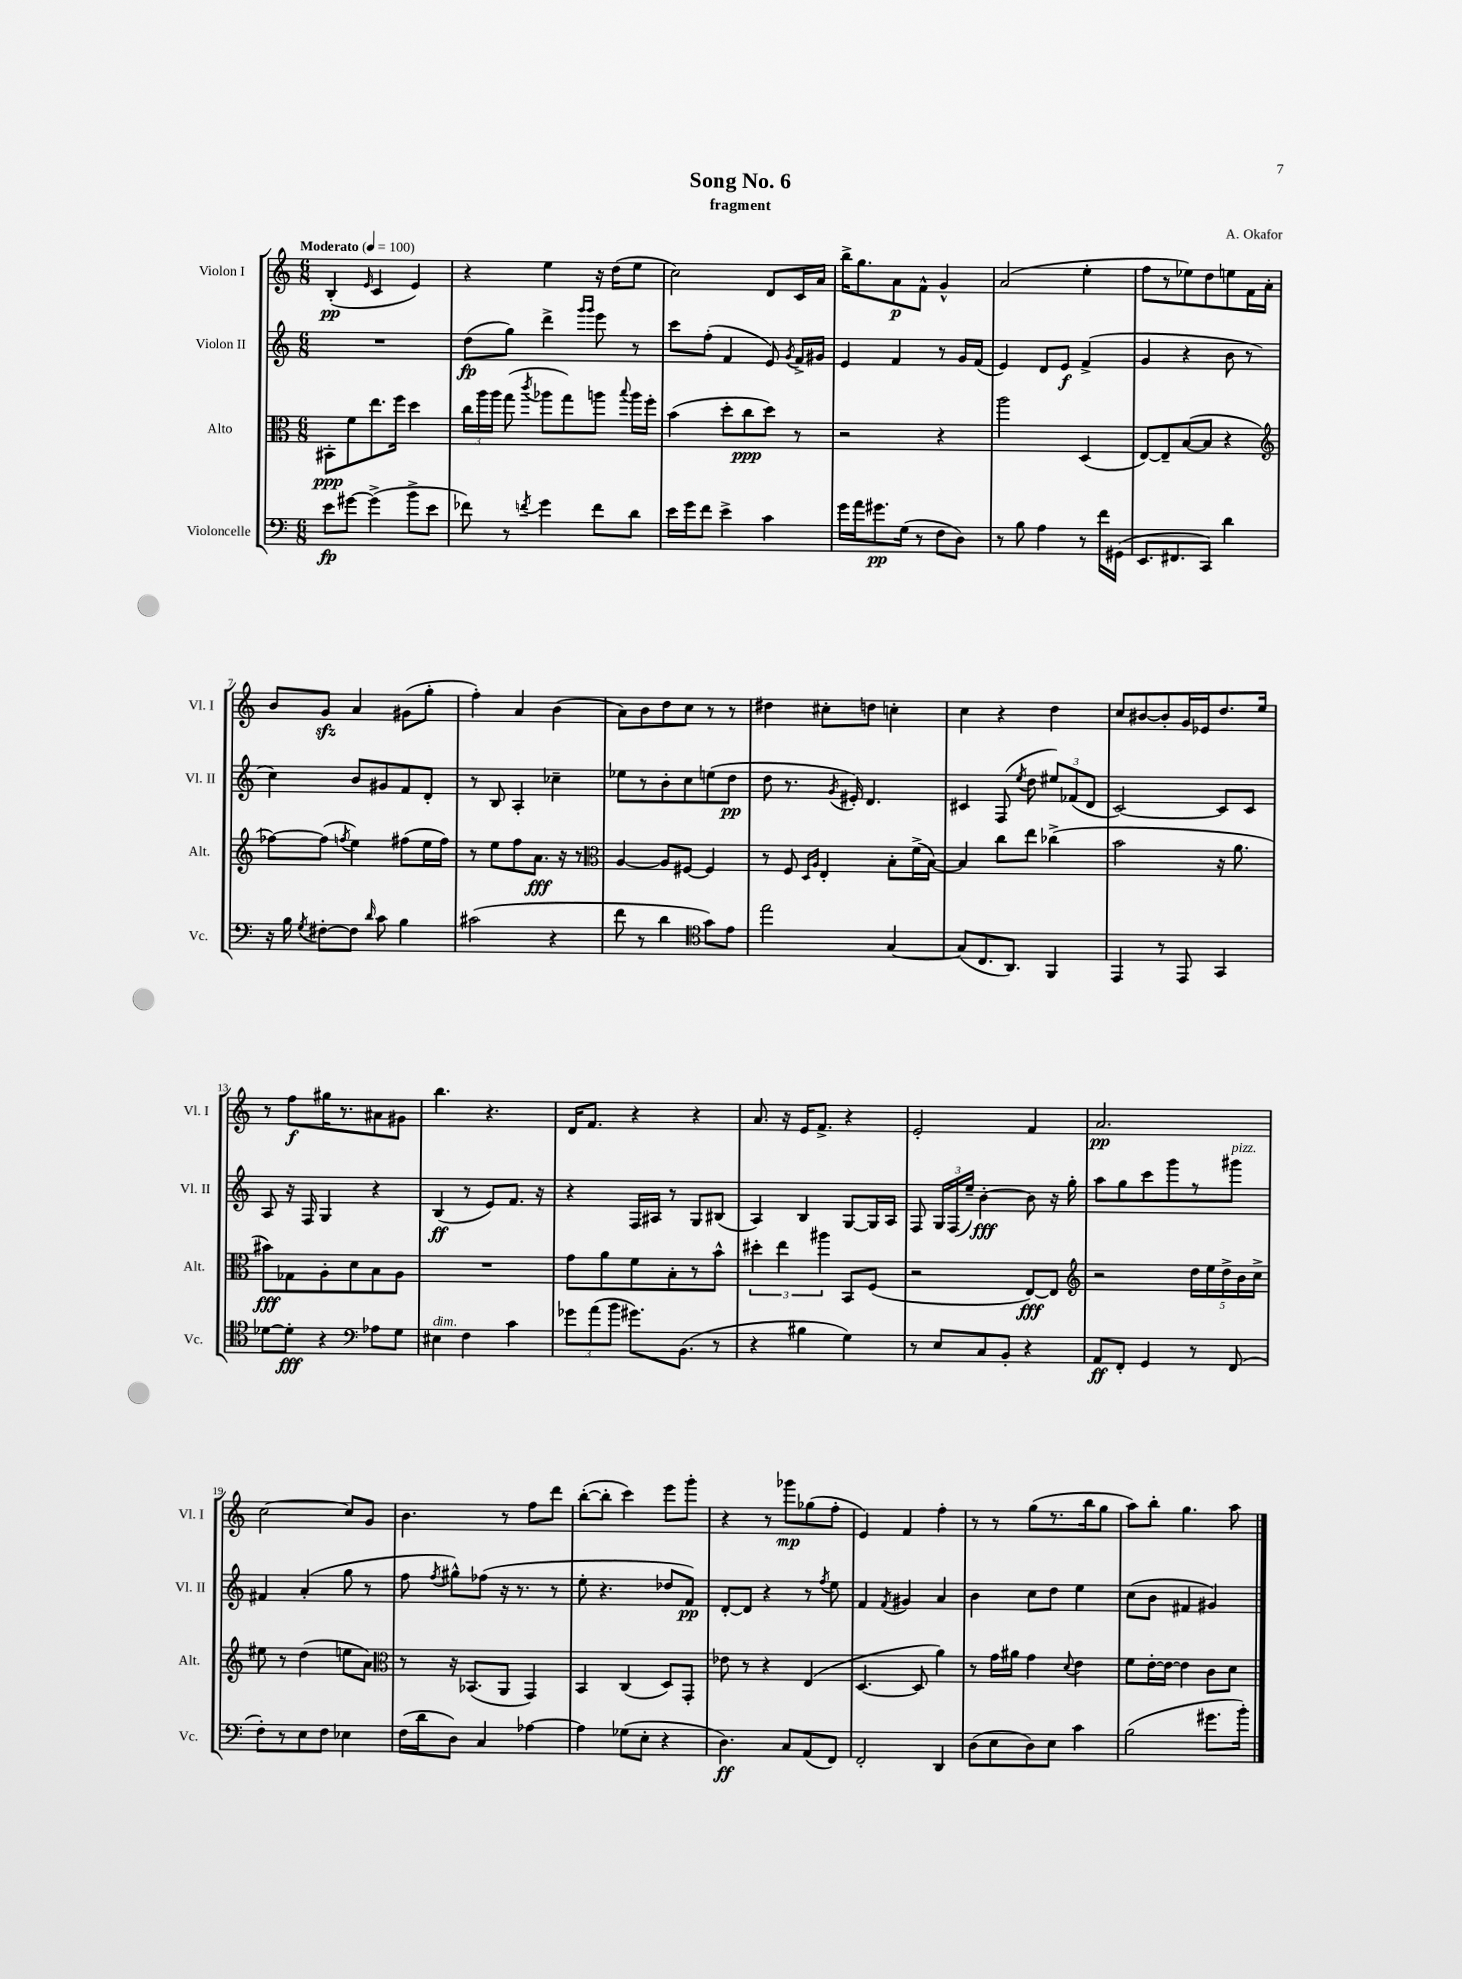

**kern	**dynam	**kern	**dynam	**kern	**dynam	**kern	**dynam
*part4	*part4	*part3	*part3	*part2	*part2	*part1	*part1
*staff4	*staff4	*staff3	*staff3	*staff2	*staff2	*staff1	*staff1
*I"Violoncelle	*	*I"Alto	*	*I"Violon II	*	*I"Violon I	*
*I'Vc.	*	*I'Alt.	*	*I'Vl. II	*	*I'Vl. I	*
*clefF4	*	*clefC3	*	*clefG2	*	*clefG2	*
*k[]	*	*k[]	*	*k[]	*	*k[]	*
*M6/8	*	*M6/8	*	*M6/8	*	*M6/8	*
*MM100	*	*MM100	*	*MM100	*	*MM100	*
=1	=1	=1	=1	=1	=1	=1	=1
!	!	!	!	!	!	!LO:TX:a:B:t=Moderato	!
8e\L	fp	8BB#X'\L	ppp	2.r	.	(4B'/	pp
[8g#X\J	.	8f\	.	.	.	.	.
.	.	.	.	.	.	16qqe/	.
(4g#^\]	.	8.ee\	.	.	.	4c/	.
.	.	16ff\Jk	.	.	.	.	.
8b^\L	.	4dd\	.	.	.	4e/)	.
8e\J	.	.	.	.	.	.	.
=2	=2	=2	=2	=2	=2	=2	=2
8f-X\)	.	24cc\LL	.	(8dd\L	fp	4r	.
.	.	24aa\	.	.	.	.	.
.	.	24aa\JJ	.	.	.	.	.
8r	.	(8gg\	.	8gg\J)	.	.	.
8qfn/	.	8qccc/	.	.	.	.	.
4g\	.	8aa-X\L	.	4ddd^\	.	4ee\	.
.	.	8gg\)	.	.	.	.	.
.	.	.	.	16qqggg/LL	.	.	.
.	.	.	.	16qqggg/JJ	.	.	.
8f\L	.	8aan\J	.	8eee\	.	16r	.
.	.	.	.	.	.	(16dd\KL	.
.	.	8qqbb/	.	.	.	.	.
8d\J	.	16aa\LL	.	8r	.	8ee\J	.
.	.	16ff'\JJ	.	.	.	.	.
=3	=3	=3	=3	=3	=3	=3	=3
16e\LL	.	(4b\	.	8ccc\L	.	2cc\)	.
16g\J	.	.	.	.	.	.	.
8f\J	.	.	.	(8ff'\J	.	.	.
4e^\	.	8dd'\L	.	4f/	.	.	.
.	.	8cc\	ppp	.	.	.	.
4c\	.	8dd\J)	.	8e/)	.	8d/L	.
.	.	.	.	8qg/	.	.	.
.	.	8r	.	16f^/LL	.	16c/L	.
.	.	.	.	16g#X/JJ	.	16a/JJ	.
=4	=4	=4	=4	=4	=4	=4	=4
16g\LL	.	2r	.	4e/	.	16bb^\KL	.
16a\J	.	.	.	.	.	8.gg\	.
8.g#X\	pp	.	.	.	.	.	.
.	.	.	.	4f/	.	8a\	p
(16G\Jk	.	.	.	.	.	.	.
8r	.	.	.	.	.	8f^^\J	.
8F\L	.	4r	.	8r	.	4g^^/	.
8D\J)	.	.	.	16g/LL	.	.	.
.	.	.	.	(16f/JJ	.	.	.
=5	=5	=5	=5	=5	=5	=5	=5
8r	.	2aa\	.	4e/)	.	(2a/	.
8B\	.	.	.	.	.	.	.
4A\	.	.	.	8d/L	.	.	.
.	.	.	.	8e/J	f	.	.
8r	.	(4D/	.	(4f^/	.	4ee'\	.
16f\LL	.	.	.	.	.	.	.
(16GG#X\JJ	.	.	.	.	.	.	.
=6	=6	=6	=6	=6	=6	=6	=6
8.EE/L	.	[8E/L)	.	4g/	.	8ff\L	.
.	.	8E~/]	.	.	.	8r	.
8.FF#X/	.	.	.	.	.	.	.
.	.	([8B/	.	4r	.	8ee-X\)	.
8CC/J)	.	8B/J]	.	.	.	8dd\	.
4d\	.	4r	.	8b\	.	8een\	.
.	.	.	.	8r	.	16f\L	.
.	.	.	.	.	.	16a'\JJ	.
!!LO:LB:g=z
=7	=7	=7	=7	=7	=7	=7	=7
*	*	*clefG2	*	*	*	*	*
16r	.	[8ff-X\L)	.	4cc\)	.	8b/L	.
16B\	.	.	.	.	.	.	.
8qG/	.	.	.	.	.	.	.
[8F#X'\L	.	(8ff-\J]	.	.	.	8gzz/J	.
.	.	8qffn/	.	.	.	.	.
8F#\J]	.	4ee\)	.	8b/L	.	4a/	.
16qqd/	.	.	.	.	.	.	.
8c\	.	.	.	8g#X/	.	.	.
4B\	.	(8ff#X\L	.	8f/	.	(8g#X\L	.
.	.	16ee\L	.	8d'/J	.	8gg'\J	.
.	.	16ff#\JJ)	.	.	.	.	.
=8	=8	=8	=8	=8	=8	=8	=8
(2c#X\	.	8r	.	8r	.	4ff'\)	.
.	.	8ee\L	.	8B/	.	.	.
.	.	8ff\	.	4A'/	.	4a/	.
.	.	8.a\J	fff	.	.	.	.
4r	.	.	.	4cc-X~\	.	(4b\	.
.	.	16r	.	.	.	.	.
.	.	8r	.	.	.	.	.
=9	=9	=9	=9	=9	=9	=9	=9
*	*	*clefC3	*	*	*	*	*
8f\	.	[4A/	.	8ee-X\L	.	8a\L)	.
8r	.	.	.	8r	.	8b\	.
4d\	.	8A/L]	.	8b'\	.	8dd\	.
.	.	[8F#X/J	.	8cc\	.	8cc\J	.
*clefC4	*	*	*	*	*	*	*
8g\L)	.	4F#/]	.	(8een\	.	8r	.
8e\J	.	.	.	8dd\J	pp	8r	.
=10	=10	=10	=10	=10	=10	=10	=10
2ee\	.	8r	.	8dd\	.	4dd#X\	.
.	.	8F/	.	8.r	.	.	.
.	.	16qqD/LL	.	.	.	.	.
.	.	16qqA/JJ	.	.	.	.	.
.	.	4E'/	.	.	.	8cc#X'\L	.
.	.	.	.	8qg/	.	.	.
.	.	.	.	16e#X'/)	.	.	.
.	.	.	.	4.d/	.	8ddn\J	.
[4G/	.	8B'\L	.	.	.	4ccn'\	.
.	.	(16f^\L	.	.	.	.	.
.	.	[16B\JJ)	.	.	.	.	.
=11	=11	=11	=11	=11	=11	=11	=11
(8G/L]	.	4B/]	.	4c#X/	.	4cc\	.
8.C/	.	.	.	.	.	.	.
.	.	8cc\L	.	(8F/	.	4r	.
8.AA/J)	.	.	.	.	.	.	.
.	.	.	.	8qee/	.	.	.
.	.	8ee\J	.	8dd\	.	.	.
4FF/	.	(4cc-X^\	.	12ee#X/L)	.	4dd\	.
.	.	.	.	(12f-X/	.	.	.
.	.	.	.	12d/J	.	.	.
=12	=12	=12	=12	=12	=12	=12	=12
4EE/	.	2b\	.	[2c/)	.	8cc/L	.
.	.	.	.	.	.	[8b#X/	.
8r	.	.	.	.	.	8b#'/]	.
8EE/	.	.	.	.	.	16g/L	.
.	.	.	.	.	.	16e-X/J	.
4GG/	.	16r	.	8c/L]	.	8.dd/	.
.	.	8.a\	.	.	.	.	.
.	.	.	.	8c/J	.	.	.
.	.	.	.	.	.	16ee/Jk	.
!!LO:LB:g=z
=13	=13	=13	=13	=13	=13	=13	=13
[8d-X\L	.	8b#X\L)	fff	8A/	.	8r	.
8d-'\J]	fff	8G-X\	.	16r	.	8ff\L	f
.	.	.	.	16F/	.	.	.
4r	.	8A'\	.	4G/	.	16gg#X\K	.
.	.	.	.	.	.	8.r	.
.	.	8d\	.	.	.	.	.
*clefF4	*	*	*	*	*	*	*
8A-X\L	.	8B\	.	4r	.	8a#X\	.
8G\J	.	8A\J	.	.	.	8g#X\J	.
=14	=14	=14	=14	=14	=14	=14	=14
!LO:TX:a:i:t=dim.	!	!	!	!	!	!	!
4E#X\	.	2.r	.	(4B/	ff	4.bb\	.
4F\	.	.	.	8r	.	.	.
.	.	.	.	8e/L)	.	4.r	.
4c\	.	.	.	8.f/J	.	.	.
.	.	.	.	16r	.	.	.
=15	=15	=15	=15	=15	=15	=15	=15
12g-X\L	.	8g\L	.	4r	.	16d/KL	.
.	.	.	.	.	.	8.f/J	.
(12a\	.	.	.	.	.	.	.
.	.	8a\	.	.	.	.	.
12b\J	.	.	.	.	.	.	.
8.g#X\L)	.	8f\	.	16F/LL	.	4r	.
.	.	.	.	16A#X/JJ	.	.	.
.	.	8B'\	.	8r	.	.	.
(8.BB\J	.	.	.	.	.	.	.
.	.	8r	.	8G/L	.	4r	.
8r	.	8b^^\J	.	(8B#X/J	.	.	.
=16	=16	=16	=16	=16	=16	=16	=16
4r	.	6dd#X'\	.	4A/)	.	8.a/	.
.	.	6ee\	.	.	.	.	.
.	.	.	.	.	.	16r	.
4B#X\	.	.	.	4B/	.	16e/KL	.
.	.	.	.	.	.	8.f^/J	.
.	.	6aa#X\	.	.	.	.	.
4G\)	.	8BB/L	.	[8G/L	.	4r	.
.	.	(8F/J	.	16G/L]	.	.	.
.	.	.	.	16A/JJ	.	.	.
=17	=17	=17	=17	=17	=17	=17	=17
8r	.	2r	.	8F/	.	2e'/	.
8E/L	.	.	.	24G/LL	.	.	.
.	.	.	.	(24F/	.	.	.
.	.	.	.	24ee~/JJ)	.	.	.
8C/	.	.	.	[4b'\	fff	.	.
8BB'/J	.	.	.	.	.	.	.
4r	.	[8E/L)	fff	8b\]	.	4f/	.
.	.	8E/J]	.	16r	.	.	.
.	.	.	.	16gg'\	.	.	.
=18	=18	=18	=18	=18	=18	=18	=18
*	*	*clefG2	*	*	*	*	*
8AA/L	ff	2r	.	8aa\L	.	2.a/	pp
8FF'/J	.	.	.	8gg\	.	.	.
4GG/	.	.	.	8ccc\	.	.	.
.	.	.	.	8ggg\	.	.	.
8r	.	20dd\LL	.	8r	.	.	.
.	.	20ee\	.	.	.	.	.
.	.	20dd^\	.	.	.	.	.
!	!	!	!	!LO:TX:a:i:t=pizz.	!	!	!
(8FF/	.	.	.	8ggg#X\J	.	.	.
.	.	20b\	.	.	.	.	.
.	.	20cc^\JJ	.	.	.	.	.
!!LO:LB:g=z
=19	=19	=19	=19	=19	=19	=19	=19
8F'\L)	.	8ee#X\	.	4f#X/	.	[2cc\	.
8r	.	8r	.	.	.	.	.
8E\	.	(4dd\	.	(4a'/	.	.	.
8F\J	.	.	.	.	.	.	.
4E-X\	.	8een\L	.	8gg\	.	8cc/L]	.
.	.	8a\J)	.	8r	.	8g/J	.
=20	=20	=20	=20	=20	=20	=20	=20
*	*	*clefC3	*	*	*	*	*
(16F\LL	.	8r	.	8ff\	.	4.b\	.
16d\J	.	.	.	.	.	.	.
.	.	.	.	8qff/	.	.	.
8D\J)	.	16r	.	8gg#X^^\L)	.	.	.
.	.	(8.BB-X/L	.	.	.	.	.
4C/	.	.	.	(8ff-X\J	.	.	.
.	.	8AA/J	.	16r	.	8r	.
.	.	.	.	8.r	.	.	.
[4A-X\	.	4GG/)	.	.	.	8ff\L	.
.	.	.	.	8r	.	8ddd\J	.
=21	=21	=21	=21	=21	=21	=21	=21
4A-\]	.	4BB/	.	8ee'\	.	([8bb'\L	.
.	.	.	.	4.r	.	8bb'\J]	.
(8G-X\L	.	(4C/	.	.	.	4ccc\)	.
8E'\J	.	.	.	.	.	.	.
4r	.	8D/L)	.	8dd-X/L	.	8eee\L	.
.	.	8GG'/J	.	8f/J)	pp	8ggg'\J	.
=22	=22	=22	=22	=22	=22	=22	=22
4.D\)	ff	8e-X\	.	[8d'/L	.	4r	.
.	.	8r	.	8d/J]	.	.	.
.	.	4r	.	4r	.	8r	.
8C/L	.	.	.	.	.	8ggg-X\L	mp
(8AA/	.	(4E/	.	8r	.	(8gg-X\	.
.	.	.	.	8qff/	.	.	.
8FF/J)	.	.	.	8ee\	.	8ff'\J	.
=23	=23	=23	=23	=23	=23	=23	=23
2FF'/	.	[4.D/	.	4f/	.	4e/)	.
.	.	.	.	8qf/	.	.	.
.	.	.	.	4g#X/	.	4f/	.
.	.	8D/]	.	.	.	.	.
4DD/	.	4a\)	.	4a/	.	4ff'\	.
=24	=24	=24	=24	=24	=24	=24	=24
(8D\L	.	8r	.	4b\	.	8r	.
8E\	.	16g\LL	.	.	.	8r	.
.	.	16a#X\JJ	.	.	.	.	.
8D\)	.	4g\	.	8cc\L	.	(8gg\L	.
8E\J	.	.	.	8dd\J	.	8.r	.
.	.	8qqd/	.	.	.	.	.
4c\	.	4e\	.	4ee\	.	.	.
.	.	.	.	.	.	16bb\k	.
.	.	.	.	.	.	8gg\J	.
=25	=25	=25	=25	=25	=25	=25	=25
(2B\	.	8f\L	.	(8cc\L	.	8aa\L)	.
.	.	[16e'\L	.	8b\J	.	8bb'\J	.
.	.	16e\JJ_	.	.	.	.	.
.	.	4e\]	.	4f#X/	.	4.gg\	.
8.g#X\L	.	8c\L	.	4g#X/)	.	.	.
.	.	8d\J	.	.	.	8aa\	.
16b'\Jk)	.	.	.	.	.	.	.
==	==	==	==	==	==	==	==
*-	*-	*-	*-	*-	*-	*-	*-
